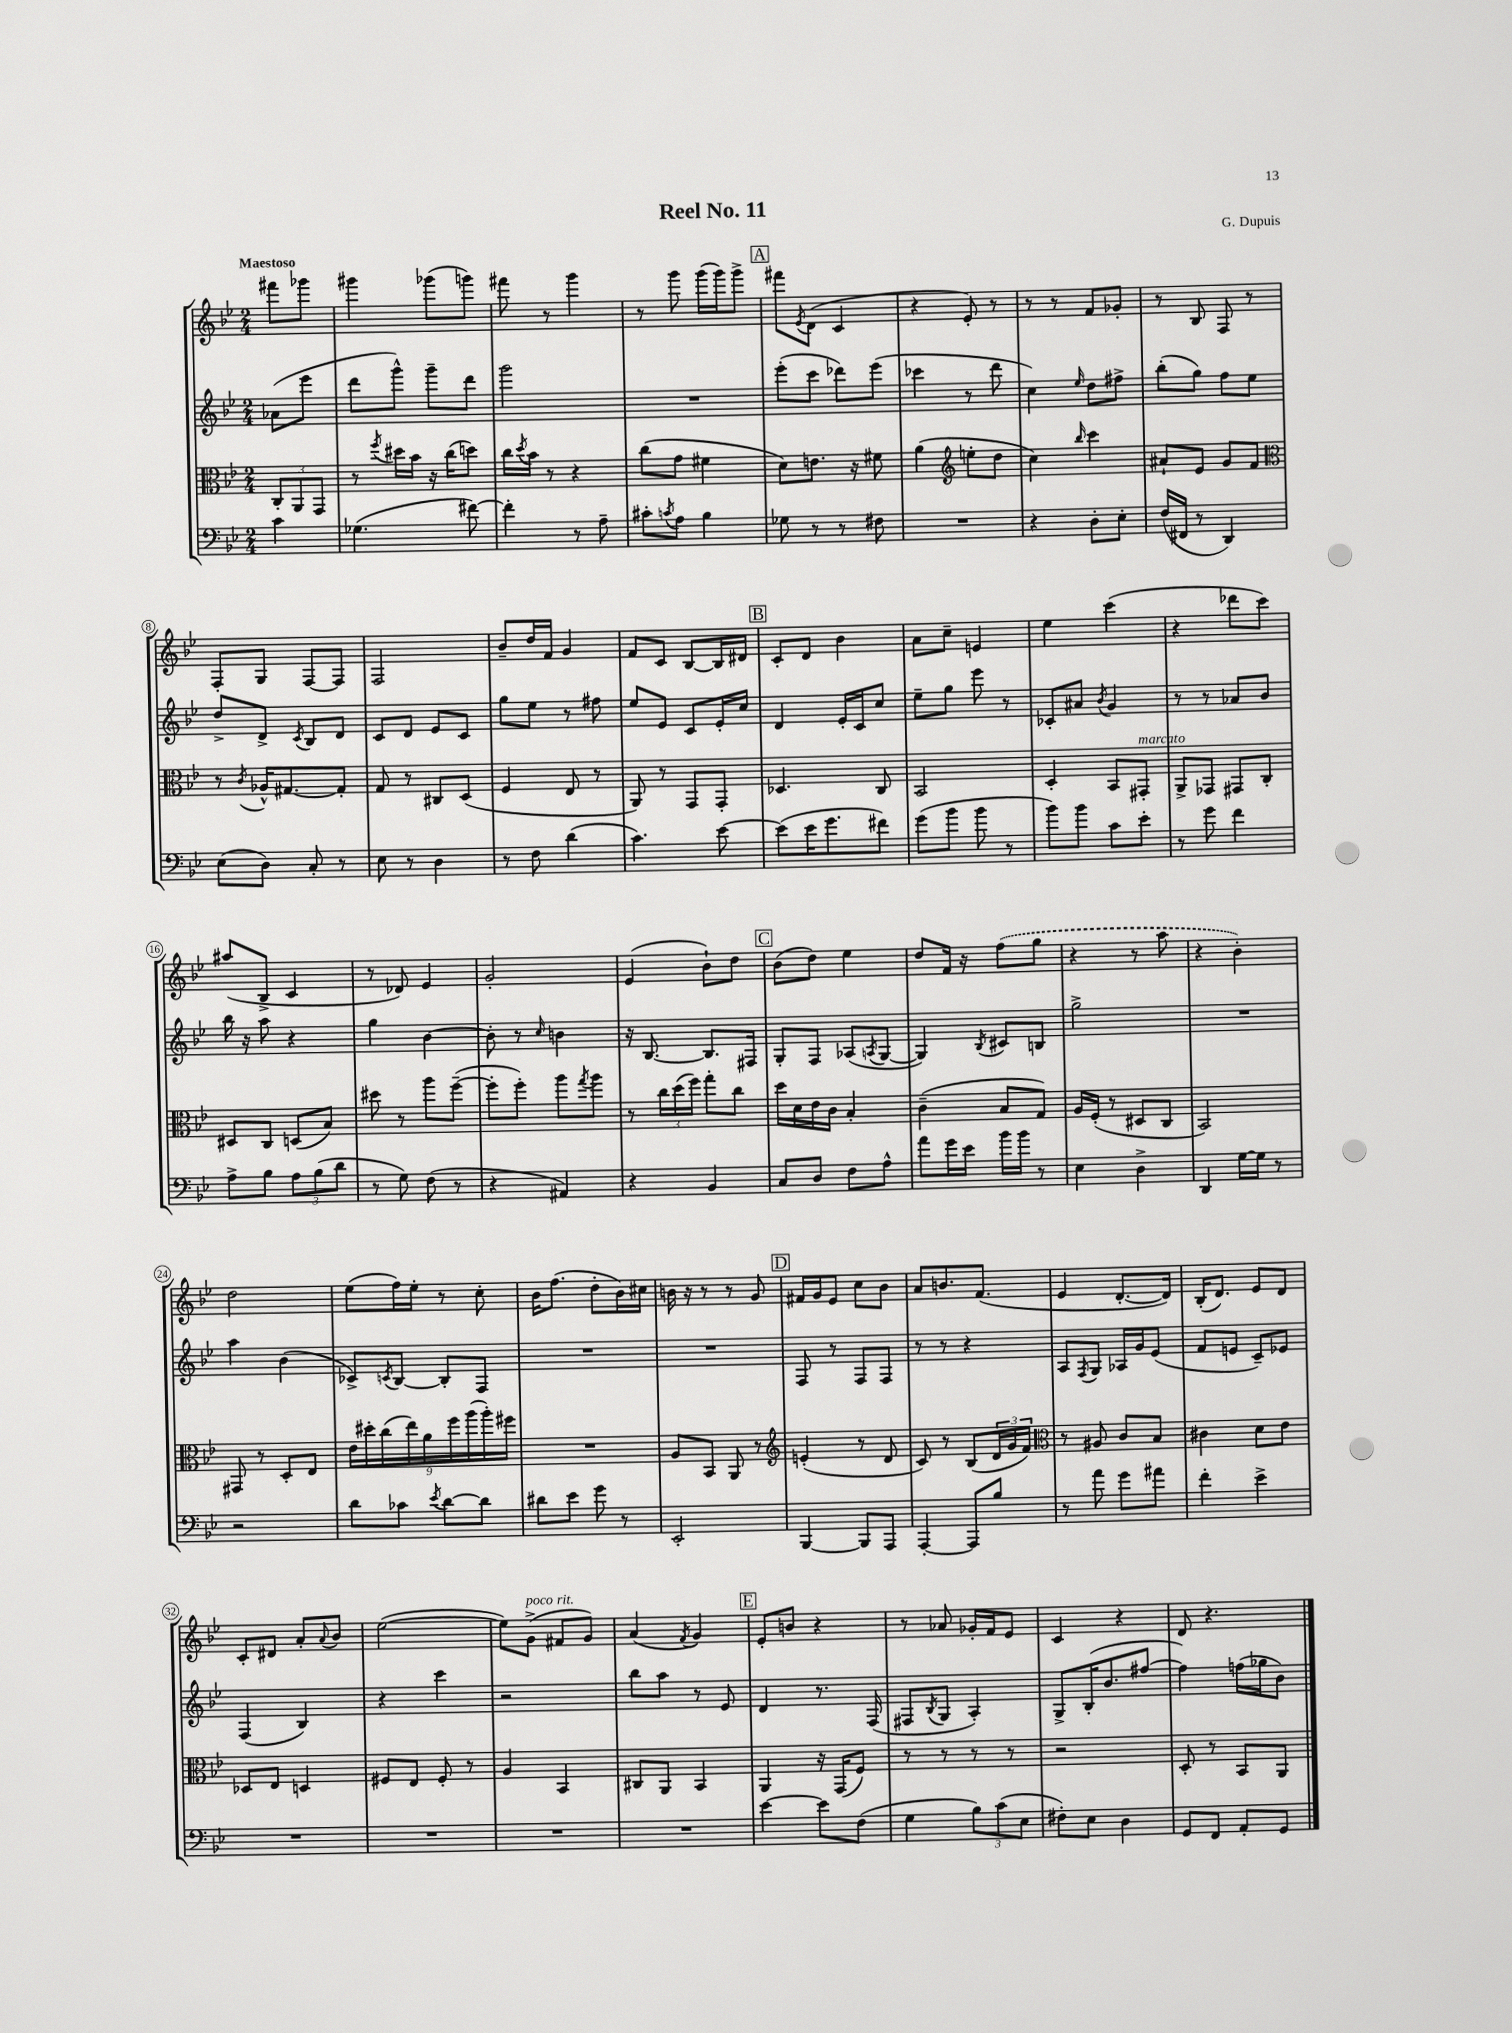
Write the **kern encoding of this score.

**kern	**kern	**kern	**kern
*staff4	*staff3	*staff2	*staff1
*clefF4	*clefC3	*clefG2	*clefG2
*k[b-e-]	*k[b-e-]	*k[b-e-]	*k[b-e-]
*M2/4	*M2/4	*M2/4	*M2/4
4c	12C'	(8a-	8fff#
.	12AA	.	.
.	.	8eee-	8ggg-
.	12GG	.	.
=	=	=	=
(4.G-	8r	8ddd	4ggg#
.	8qff	.	.
.	16dd#	8ggg^^)	.
.	16b-	.	.
.	16r	8ggg~	(8ggg-
.	(16cc	.	.
[8f#)	8dd)	8ddd	8ggg)
=	=	=	=
4f#']	16cc	2ggg	8fff#
.	8qdd	.	.
.	16b-	.	.
.	8r	.	8r
8r	4r	.	4ggg
8A~	.	.	.
=	=	=	=
8c#'	(8cc	2r	8r
8qc	.	.	.
8A	8g	.	8ggg
4B-	4f#	.	(16ggg
.	.	.	16ggg)
.	.	.	8ggg^
=	=	=	=
8G-	8d)	(8eee-'	8fff#
.	.	.	8qe-
8r	8.e	8ccc	(8d
8r	.	8ddd-)	4c
.	16r	.	.
8F#	8f#	(8eee-	.
=	=	=	=
2r	(4a	4ccc-	4r
*	*clefG2	*	*
.	8ee'	8r	8e-')
.	8dd	8ddd	8r
=	=	=	=
4r	4cc)	4cc)	8r
.	.	.	8r
.	16qqbb-	16qqee-	.
8D'	4ccc	8dd	8f
8E-'	.	8ff#^	8g-'
=	=	=	=
(16F	8a#`	(8bb-'	8r
16FF#	.	.	.
8r	8e-	8gg)	8B-
4DD)	8g	8ff	8F
.	8f	8ee-	8r
=	=	=	=
*	*clefC3	*	*
(8E-	8r	8dd^	8F'
.	8qc	.	.
8D)	16A-^^	8d^	8G
.	[8.G#	.	.
.	.	8qc	.
8C'	.	8B-	[8F
8r	8G#']	8d	8F]
=	=	=	=
8E-	8G	8c	2F
8r	8r	8d	.
4D	8C#	8e-	.
.	(8D	8c	.
=	=	=	=
8r	4F	8gg	8b-~
8F	.	8ee-	16dd
.	.	.	16f
(4d	8E-	8r	4g
.	8r	8ff#	.
=	=	=	=
4.c)	8AA)	8ee-	8f
.	8r	8e-	8c
.	8GG	8c	[8B-
[8e-	8GG'	16e-'	16B-]
.	.	16cc	16d#
=	=	=	=
(8e-]	4.D-	4d	8c'
16e-	.	.	8d
8.g	.	.	.
.	.	16e-'	4b-
.	.	16c	.
8f#)	8C	8cc	.
=	=	=	=
(8g	2BB-	8ee-~	8a
8b-	.	8gg	8cc~
8b-	.	8eee-	4e
8r	.	8r	.
=	=	=	=
8b-)	4D'	8c-'	4ee-
8b-	.	8a#	.
.	.	8qb-	.
8c	8BB-	4g	(4ccc
8e-'	8GG#'	.	.
=	=	=	=
8r	8AA^	8r	4r
8g	8GG-	8r	.
4f	8GG#	8a-	8ddd-
.	8C'	8b-	8ccc)
=	=	=	=
8A^	8D#	16bb-	(8aa#
.	.	16r	.
8B-	8C	8aa	8B-^
12A	(8D	4r	4c
(12B-	.	.	.
.	8B-)	.	.
12d	.	.	.
=	=	=	=
8r	8dd#	4gg	8r
8G)	8r	.	8d-)
(8F	8aa	[4b-	4e-
8r	([8ff~	.	.
=	=	=	=
4r	8ff']	8b-']	2g'
.	8ff')	8r	.
.	.	16qqcc	.
4AA#)	8aa	4b	.
.	8qgg	.	.
.	8aa	.	.
=	=	=	=
4r	8r	16r	(4e-
.	.	[8.B-	.
.	24cc	.	.
.	(24dd	.	.
.	24ff)	.	.
4BB-	8gg'	8.B-]	8b-`)
.	8cc	.	8dd
.	.	16F#	.
=	=	=	=
8C	16dd	8G'	(8b-
.	16d	.	.
8D	16e-	8F	8dd)
.	16c	.	.
8F	4B-'	(8A-	4ee-
.	.	8qA	.
8A^^	.	[8G	.
=	=	=	=
8a	(4c~	4G])	8dd
16g	.	.	16f
16e-	.	.	16r
.	.	8qB-	.
16b-	8B-	8c#	(8ff
16b-	.	.	.
8r	8G)	8B	8gg
=	=	=	=
4E-	16A	2gg^	4r
.	(16F'	.	.
.	8r	.	.
4D^	8D#	.	8r
.	8C	.	8aa
=	=	=	=
4DD	2BB-)	2r	4r
[16G	.	.	4b-')
16G]	.	.	.
8r	.	.	.
=	=	=	=
2r	8GG#	4aa	2dd
.	8r	.	.
.	8D'	(4b-	.
.	8E-	.	.
=	=	=	=
8d	18e-	8c-^)	(8ee-
.	18dd#'	.	.
.	(18cc	.	.
.	.	8qc	.
8c-	.	[8B-	16ff)
.	18ee-)	.	.
.	.	.	16ee-'
.	18a	.	.
8qe-	.	.	.
[8d	.	8B-']	8r
.	18ff	.	.
.	(18aa	.	.
8d]	.	8F	8cc'
.	18aa')	.	.
.	18ff#	.	.
=	=	=	=
8d#	2r	2r	16b-
.	.	.	(8.ff
8e-	.	.	.
8g	.	.	8dd'
8r	.	.	16b-)
.	.	.	16cc#
=	=	=	=
2EE-'	8A	2r	16b
.	.	.	16r
.	8BB-	.	8r
.	8AA	.	8r
.	8r	.	8g
=	=	=	=
*	*clefG2	*	*
[4BBB-	(4e'	8F	16f#
.	.	.	16g
.	.	8r	8e-
8BBB-]	8r	8F	8cc
8AAA	8d	8F	8b-
=	=	=	=
[4AAA'	8c)	8r	8a
.	8r	8r	8.b
8AAA]	(8B-	4r	.
.	.	.	(8.f
8B-	24d	.	.
.	24g	.	.
.	24f)	.	.
=	=	=	=
*	*clefC3	*	*
8r	8r	8A	4e-
.	.	8qF	.
8a	8A#	8G	.
8g	8c	16A-	[8.d'
.	.	16g	.
8a#	8B-	(8e-	.
.	.	.	16d])
=	=	=	=
4f'	4c#	8f	(16B-'
.	.	.	8.d)
.	.	8e	.
4e-^	8d	8c~)	8e-
.	8e-	8e-	8d
=	=	=	=
2r	8D-	(4F	8c'
.	8E-	.	8d#
.	4D	4B-)	8a'
.	.	.	8qqa
.	.	.	8b-
=	=	=	=
2r	8F#	4r	([2ee-
.	8E-	.	.
.	8F#'	4ccc	.
.	8r	.	.
=	=	=	=
2r	4A	2r	8ee-])
.	.	.	(8g^
.	4BB-	.	8f#
.	.	.	8g)
=	=	=	=
2r	8C#	8bb-	(4a
.	8AA	8aa	.
.	.	.	8qf
.	4BB-	8r	4g)
.	.	8e-	.
=	=	=	=
[4e-	4AA	4d	8e-'
.	.	.	8b
8e-]	16r	8.r	4r
.	(16GG	.	.
(8F	8F)	.	.
.	.	(16F	.
=	=	=	=
4G	8r	8F#	8r
.	.	8qB-	.
.	8r	8G	8a-
12B-)	8r	4A')	16g-'
.	.	.	16f
(12c	.	.	.
.	8r	.	8e-
12E-	.	.	.
=	=	=	=
8F#')	2r	8G^	4c
8E-	.	(16B-'	.
.	.	8.b-	.
4D	.	.	4r
.	.	[8ff#	.
=	=	=	=
8GG	8D'	4ff#])	8d
8FF	8r	.	4.r
8AA'	8BB-	(16ff	.
.	.	16gg-	.
8GG	8AA	8b-)	.
==	==	==	==
*-	*-	*-	*-
